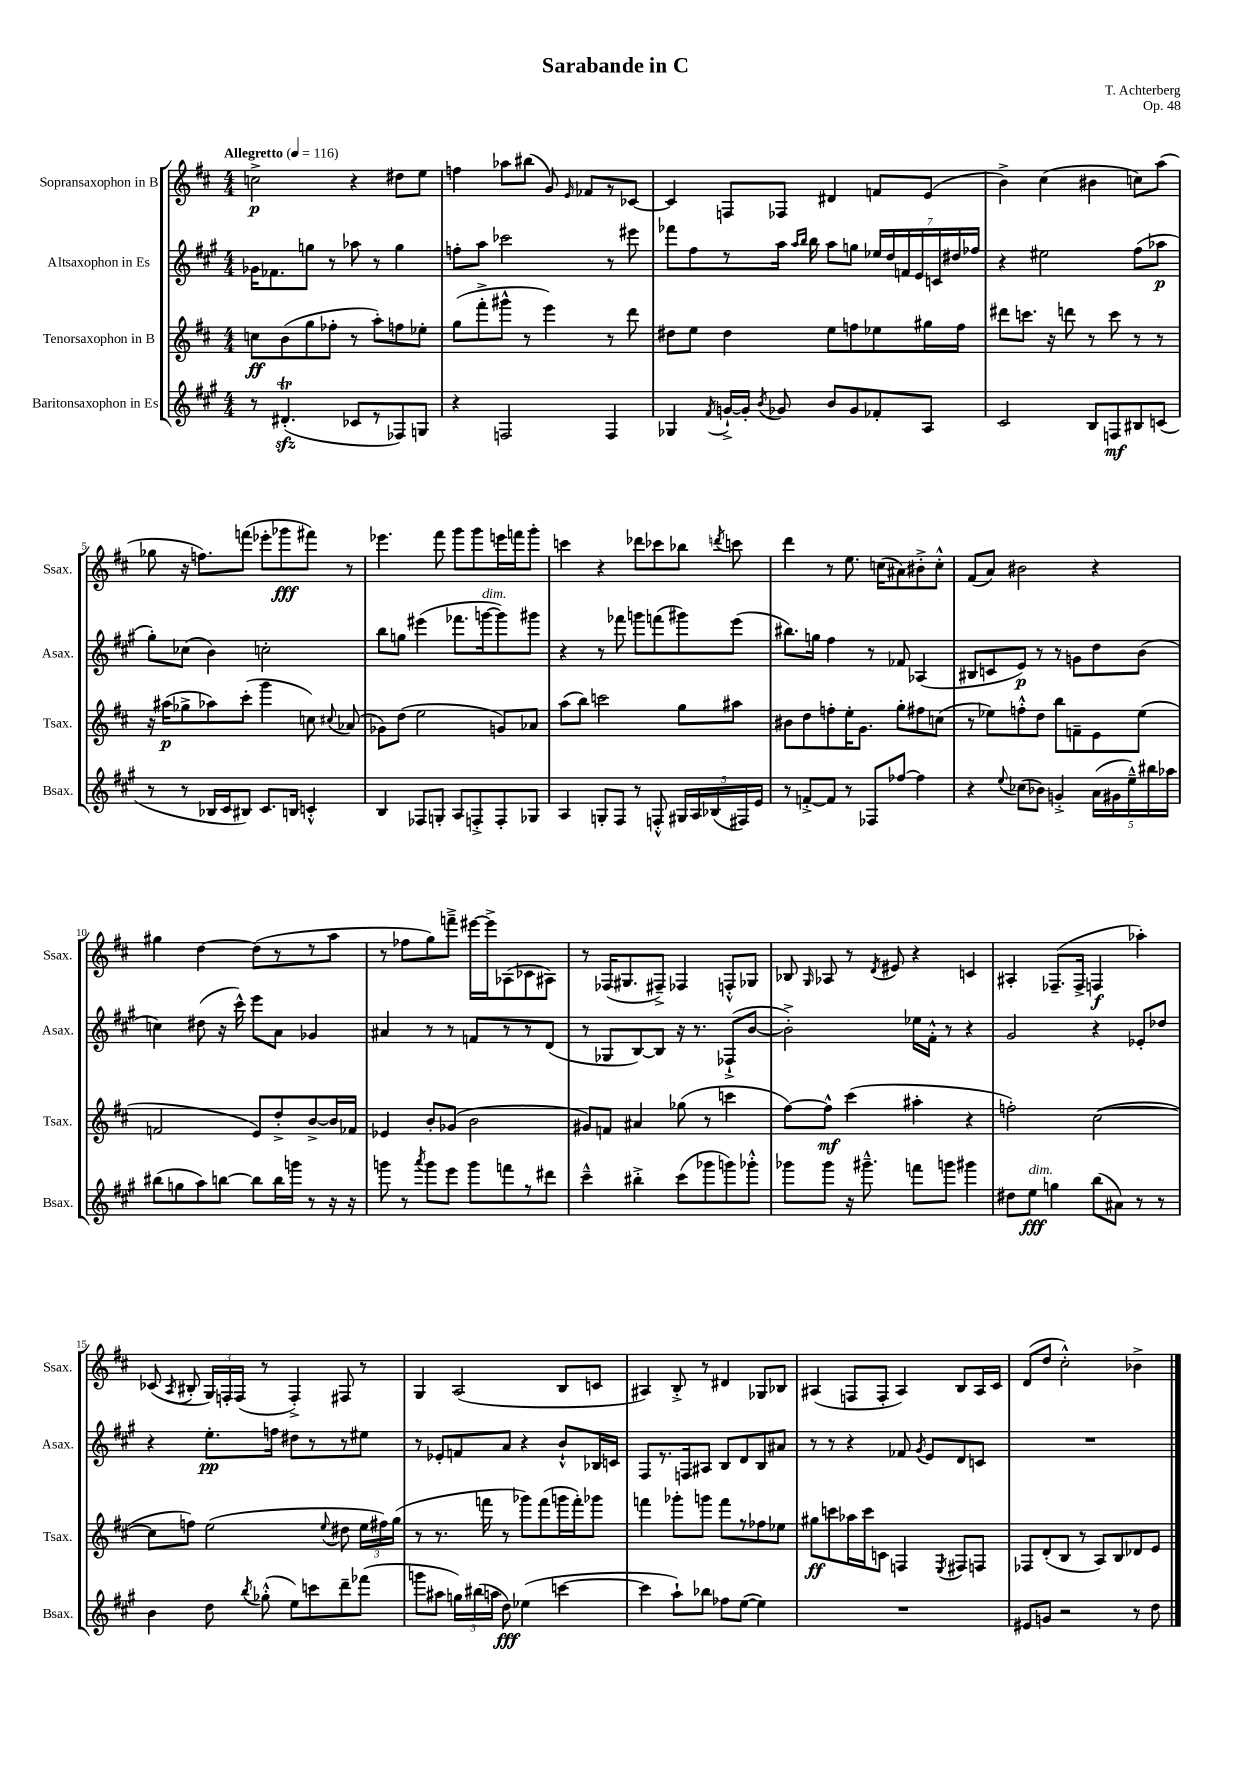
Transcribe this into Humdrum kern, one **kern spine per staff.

**kern	**kern	**kern	**kern
*staff4	*staff3	*staff2	*staff1
*clefG2	*clefG2	*clefG2	*clefG2
*k[f#c#g#]	*k[f#c#]	*k[f#c#g#]	*k[f#c#]
*M4/4	*M4/4	*M4/4	*M4/4
*MM116	*MM116	*MM116	*MM116
8r	8cc	16g-	2cc^
.	.	8.f-	.
(4.d#'	(8b	.	.
.	8gg	8gg	.
.	8ff-'	8r	.
8c-	8r	8aa-	4r
8r	8aa')	8r	.
8F-)	8ff	4gg	8dd#
8G	8ee-'	.	8ee
=	=	=	=
4r	(8gg	8ff'	4ff
.	8fff#'^	8aa	.
2F	8ggg#^^	2ccc-	8aa-
.	8r	.	(8bb#
.	4eee)	.	8g)
.	.	.	16qqe
.	.	.	8f-
4F	8r	8r	8r
.	8ddd	8eee#	[8c-
=	=	=	=
4G-	8dd#	8fff-	4c-]
.	8ee	8ff#	.
8qf#	.	.	.
[16g`^	4dd#	8r	8F
16g']	.	.	.
8qb	.	.	.
8g-	.	16aa	8F-
.	.	16qqaa	.
.	.	16qqbb	.
.	.	16bb	.
8b	8ee	8aa	4d#
8g-	8ff	8gg	.
8f-'	8ee-	28ee-	8f
.	.	28dd	.
.	.	28f	.
.	.	28e	.
8A	16gg#	.	(8e
.	.	28c	.
.	.	28dd#	.
.	16ff	.	.
.	.	28ff-	.
=	=	=	=
2c#	8ddd#	4r	4b^)
.	8.ccc	.	.
.	.	2ee#	(4cc#
.	16r	.	.
.	8ddd	.	.
8B	8r	.	4b#
8F	8ccc	.	.
8B#	8r	(8ff#	8cc)
(8c	8r	8aa-	(8aa
=	=	=	=
8r	16r	8gg#')	8gg-
.	(16aa#	.	.
8r	8gg-^	(8cc-	16r
.	.	.	8.ff)
16B-	8aa-)	4b)	.
16c#	.	.	.
8B#)	(8ccc#'	.	(8fff
8.c#	4ggg	2cc'	8eee-'
.	.	.	8ggg-
16B	.	.	.
4c'^^	8cc)	.	8fff#)
.	8qqcc#	.	.
.	(8a-	.	8r
=	=	=	=
4B	8g-)	8bb	4.eee-
.	(8dd	8gg	.
8F-	2ee	(4eee#	.
8G'	.	.	8fff#
8A	.	8.fff-	8ggg
8F'^	.	.	8ggg
.	.	[16ggg	.
8F'	8g)	8ggg])	16eee
.	.	.	16fff
8G-	8a-	8ggg#	8ggg'
=	=	=	=
4A	(8aa	4r	4ccc
.	8bb)	.	.
8G'	2ccc	8r	4r
8F#	.	8fff-	.
8r	.	8ggg	8ddd-
8F'^^	.	(8fff	8ccc-
20G#	8gg	8ggg#)	8bb-
20A	.	.	.
(20B-	.	.	.
.	.	.	8qddd
.	8aa#	(8eee	8ccc
20F#)	.	.	.
20e	.	.	.
=	=	=	=
8r	8b#	8.bb#)	4ddd
[8f'^	8dd	.	.
.	.	16gg	.
8f]	8ff'	4ff#	8r
8r	16ee'	.	8.ee
.	8.g	.	.
8F-	.	8r	.
.	.	.	(16cc
[8ff-	8gg'	8f-	8a#)
4ff-]	8ff#	(4A-	8b#'^
.	(8cc	.	8cc'^^
=	=	=	=
4r	8r	8B#	(8f#
.	8ee-)	8c	8a)
8qqee	.	.	.
(8cc-	8ff'^^	8e)	2b#
8b-)	8dd	8r	.
4g'^	8bb	8r	.
.	8f~	8g	.
(20a	8e	8dd	4r
20g#	.	.	.
20ee~^^)	.	.	.
.	(8ee-	(8b	.
20bb#	.	.	.
20aa-	.	.	.
=	=	=	=
(8bb#	2f	4cc)	4gg#
8gg	.	.	.
8aa)	.	(8dd#	[4dd
[8bb	.	16r	.
.	.	16ccc#^^)	.
8bb]	8e)	8eee	(8dd]
16bb	8dd'^	8a	8r
16ggg	.	.	.
8r	[8b^	4g-	8r
16r	16b]	.	8aa
16r	16f-	.	.
=	=	=	=
8ggg	4e-	4a#	8r
8r	.	.	8ff-
8qaaa	.	.	.
8ggg	8b'	8r	8gg)
8eee	(8g-	8r	8fff~^
8ggg	2b	8f	[16eee#
.	.	.	16eee#^]
8fff	.	8r	(8A-
8r	.	8r	8c-
8ddd#	.	(8d	8A#)
=	=	=	=
4ccc#~^^	8g#)	8r	8r
.	8f	8G-	(16F-
.	.	.	8.G#
4bb#'^	4a#	[8B)	.
.	.	8B]	8F#~^)
(8ccc#	(8gg-	16r	4F-
.	.	8.r	.
8ggg-	8r	.	.
8ggg)	4ccc	(8F-`^	8F'^^
8ggg-'^^	.	[8b	8G-
=	=	=	=
8ggg-	[8ff#)	2b'^])	8B-
.	.	.	16qqG
8ggg-	8ff#^^]	.	8A-
16r	(4ccc#	.	8r
8.ggg#~^^	.	.	.
.	.	.	8qd
.	.	.	8e#
8fff	4aa#'	16ee-	4r
.	.	16f#'^^	.
8ggg	.	8r	.
4ggg#	4r	4r	4c
=	=	=	=
8dd#	2ff')	2g#	4A#'
8ee	.	.	.
4gg	.	.	(8.F-~
.	.	.	16F-^
(8bb	([2cc#	4r	4F
8a#)	.	.	.
8r	.	8e-'	4aa-')
8r	.	8dd-	.
=	=	=	=
4b	8cc#]	4r	(8c-
.	.	.	8qA
.	8ff)	.	8B#'
8dd	(2ee	8.ee'	24G)
.	.	.	24F'
.	.	.	(24F
8qbb	.	.	.
(8gg-'^^	.	.	8r
.	.	16ff	.
8ee)	.	8dd#	4F'^)
8ccc	.	8r	.
.	8qqee	.	.
8ddd~	8dd#	8r	8F#
(8fff-	24ee	8ee#	8r
.	24ff#)	.	.
.	(24gg	.	.
=	=	=	=
8ggg	8r	8r	4G
8aa#	8.r	8e-'	.
24gg)	.	8f	(2A
(24bb#	.	.	.
.	16fff	.	.
24aa	.	.	.
8dd)	8r	8a	.
(4ee-	8ggg-)	4r	.
.	(8fff	.	.
[4ccc	16ggg	8b`^^	8B
.	16fff')	.	.
.	8ggg-	16B-	8c
.	.	16c	.
=	=	=	=
4ccc]	4fff	8F#	4A#)
.	.	8.r	.
8aa`)	8ggg-'	.	8B'^
.	.	16F	.
8bb-	8ggg	8A#	8r
8ff-	8fff	8B	4d#
([8ee	8r	8d	.
4ee])	8ff-	8B	8G-
.	8ee-	8a#	8B-
=	=	=	=
1r	8gg#	8r	(4A#
.	8ccc	8r	.
.	16aa-	4r	8F
.	16ccc	.	.
.	8c	.	8F'
.	4F	8f-	4A#)
.	.	8qg#	.
.	.	8e	.
.	8qE	.	.
.	8F#	8d	8B
.	8F	8c	16A#
.	.	.	16c#
=	=	=	=
8e#	8F-	1r	(8d
8g	(8d'	.	8dd
2r	8B	.	2cc#'^^)
.	8r	.	.
.	8A)	.	.
.	8B	.	.
8r	8d-	.	4b-^
8dd	8e	.	.
==	==	==	==
*-	*-	*-	*-
